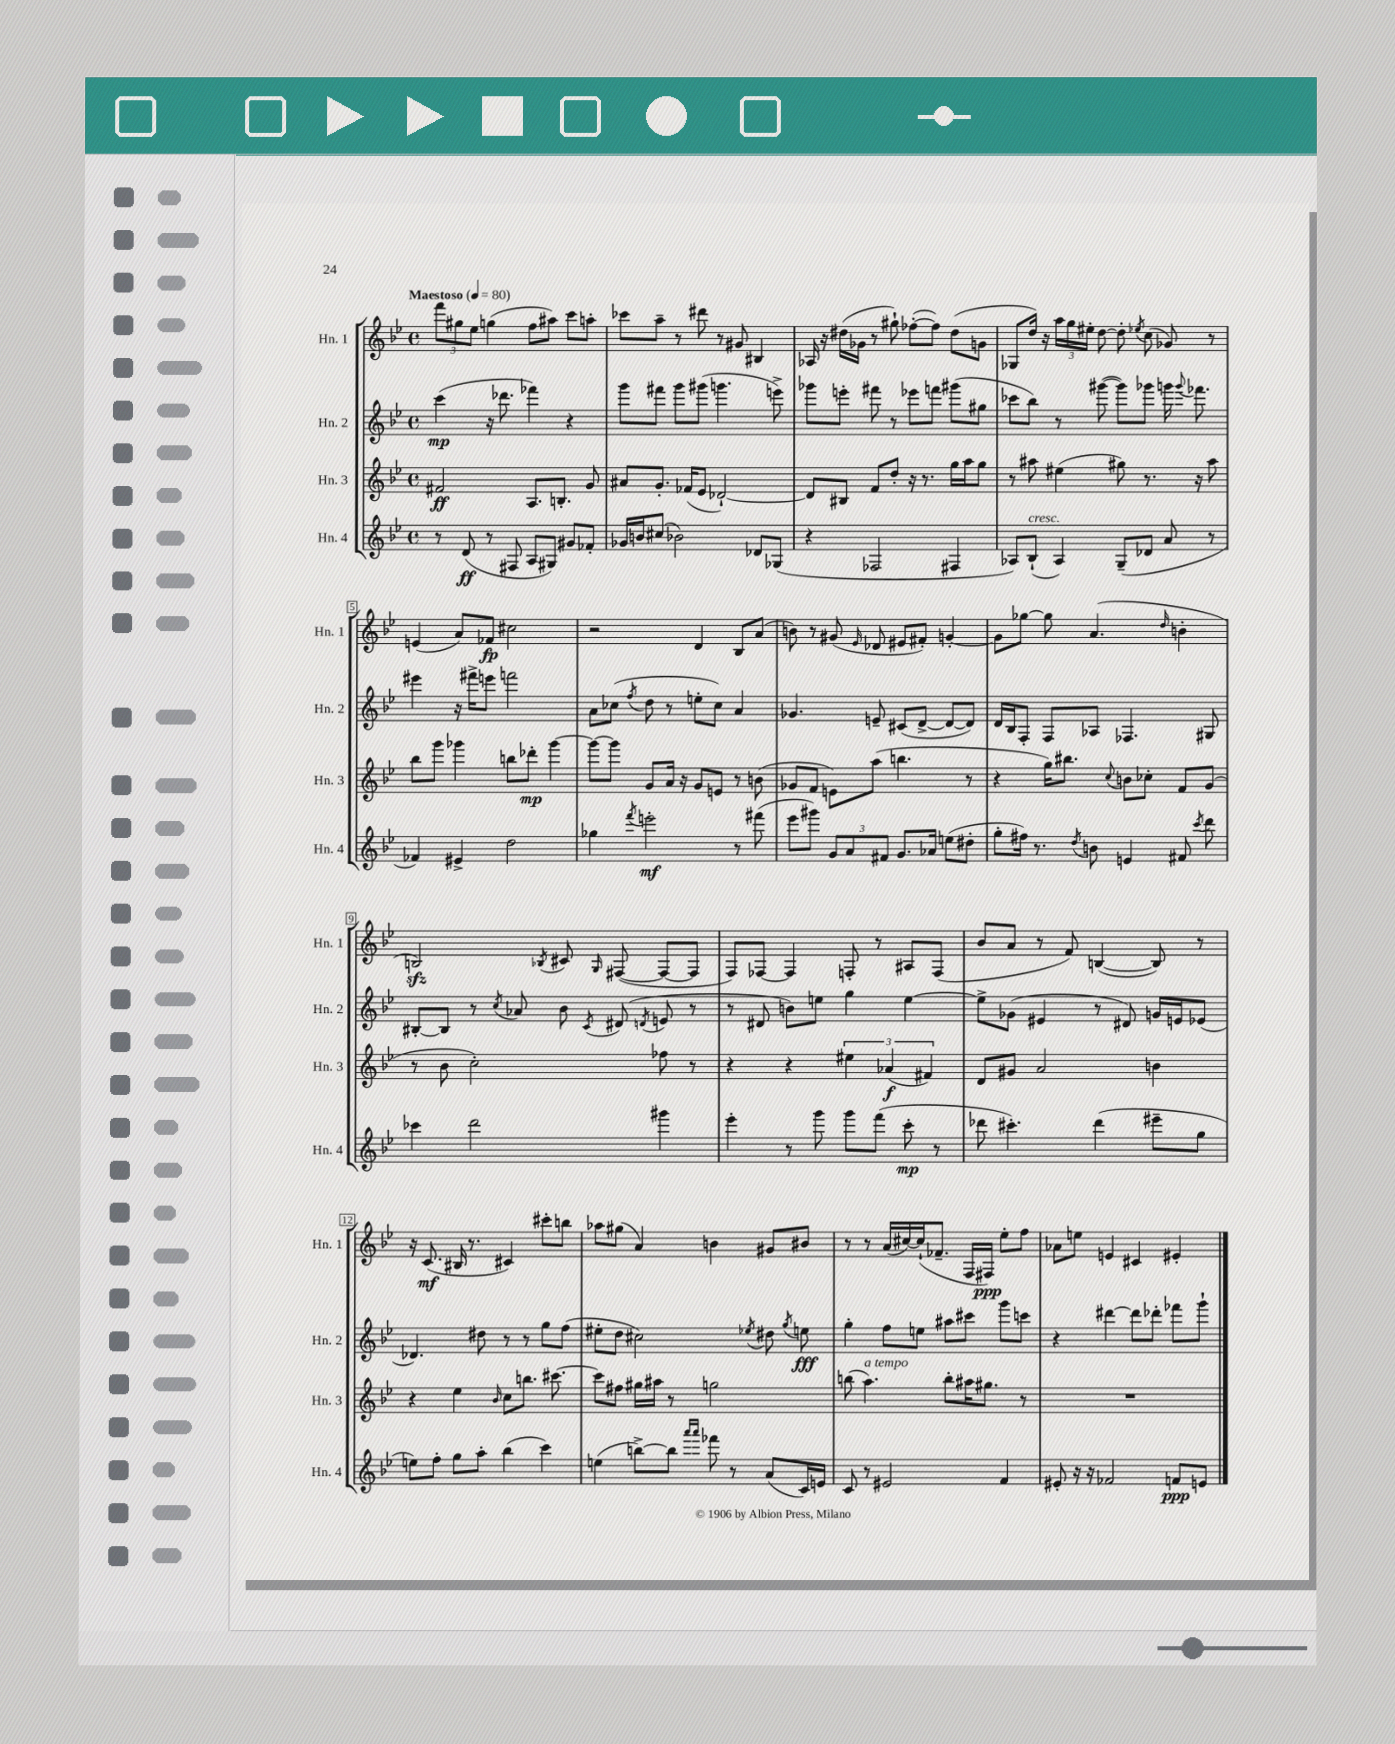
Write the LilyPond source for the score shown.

<<
\new StaffGroup <<
\new Staff = "s0" \with { instrumentName = "Hn. 1" shortInstrumentName = "Hn. 1" } {
    \clef treble \key bes \major \defaultTimeSignature \time 4/4 \tempo "Maestoso" 4 = 80
    \autoBeamOff \tuplet 3/2 { f'''8[ gis''8 ees''8] } g''4( f''8[ ais''8]) c'''8[ a''8]-. |
    ces'''8[ a''8]-- r8 dis'''8 r8 gis'8 bis4 |
    aes16 r16 dis''16[( ges'16] r8 gis''8-!) fes''8[~-.( fes''8]) dis''8[( g'8] |
    ges8[ d''16]) r16 \tuplet 3/2 { a''16[ g''16 eis''16]-. } d''8~ d''8-. \acciaccatura { ees''8 } c''8( ges'8) r8 |
    e'4( a'8[) fes'8]\fp cis''2 |
    r2 d'4 bes8[ a'8]( |
    b'8) r8 gis'8( \grace { ees'16 } des'8 eis'8[ fis'8]-.) g'4~-. |
    g'8[ ges''8]~ ges''8 a'4.( \grace { d''16 } b'4-. |
    b2\sfz) \acciaccatura { bes8 } cis'8 \grace { g16 } fis8~( fis8[~ fis8] |
    f8[) fes8]~ fes4 f8-. r8 ais8[ f8]( |
    bes'8[ a'8] r8 f'8) b4~( b8) r8 |
    r16 c'8.\mf( bis16 r8. cis'4) cis'''8[-. b''8] |
    aes''8[ gis''8]( a'4) b'4 gis'8[ bis'8] |
    r8 r8 a'16[( cis''16~) cis''16-!( fes'8.]-- f16[ fis16]\ppp) ees''8[-. f''8] |
    aes'8[ e''8] e'4 cis'4 eis'4-. \bar "|." |
}
\new Staff = "s1" \with { instrumentName = "Hn. 2" shortInstrumentName = "Hn. 2" } {
    \clef treble \key bes \major \defaultTimeSignature \time 4/4
    \autoBeamOff c'''4\mp( r16 des'''8. fes'''4) r4 |
    g'''8[ fis'''8] g'''8[ gis'''8]( g'''4. e'''8->) |
    ges'''8[ e'''8]-. fis'''8 r8 ees'''8[ f'''8] gis'''8[( gis''8] |
    ces'''8[ bes''8]) r8 gis'''8~( gis'''8[) ges'''8] g'''16 \appoggiatura { g'''8 } fes'''8. |
    eis'''4 r16 fis'''16[-> e'''8] f'''2 |
    a'8[ ces''8]( \acciaccatura { f''8 } d''8 r8 e''8[-. ces''8]) a'4 |
    ges'4. e'8-- cis'8[( d'8]~-> d'8[~ d'8]) |
    d'16[ bes16 f8]-. f8[ aes8] fes4. gis8 |
    bis8[~-. bis8] r8 \acciaccatura { c''8 } aes'8 bes'8 \acciaccatura { c'8 } dis'8( \acciaccatura { d'8 } e'8 r8 |
    r8 dis'8 b'8[) e''8] g''4 e''4~ |
    e''8[-> ges'8]( eis'4 r8 dis'8) g'16[ e'16 ees'8]( |
    des'4.) dis''8 r8 r8 g''8[ f''8]( |
    eis''8[-. d''8] cis''2) \acciaccatura { ees''8 } dis''8 \acciaccatura { g''8 } e''8\fff |
    g''4-. f''8[ e''8] ais''8[ cis'''8] g'''8[ c'''8] |
    r4 dis'''4~ dis'''8[ des'''8]-. fes'''8[ g'''8]-! \bar "|." |
}
\new Staff = "s2" \with { instrumentName = "Hn. 3" shortInstrumentName = "Hn. 3" } {
    \clef treble \key bes \major \defaultTimeSignature \time 4/4
    \autoBeamOff fis'2\ff a8.[ b8.]-. g'8 |
    ais'8[ g'8.]-. fes'16[( ees'8] des'2~-!) |
    des'8[ bis8] f'8[ d''8]-. r16 r8. g''16[ a''16 g''8] |
    r8 ais''8 eis''4( gis''8) r8. r16 ais''8 |
    bes''8[ g'''8] ges'''4 b''8[ des'''8]-.\mp ges'''4~ |
    ges'''8[~ ges'''8] g'8[ a'16] r16 g'8[ e'8] r8 b'8( |
    ges'8[ f'8] e'8[) a''8]( b''4. r8 |
    r4 g''16[) bis''8.] \appoggiatura { c''8 } b'8[ ces''8]-. f'8[ g'8]( |
    r8 bes'8 c''2-.) fes''8 r8 |
    r4 r4 \tuplet 3/2 { eis''4 aes'4\f( fis'4) } |
    d'8[ gis'8] a'2 b'4 |
    r4 ees''4 \grace { bes'16 } c''8[ b''8.] cis'''8.~ |
    cis'''8[ fis''8] gis''16[ ais''16] r8 g''2 |
    b''8( a''4.^\markup { \italic "a tempo" }) b''8[-. ais''16 gis''8.] r8 |
    R1 \bar "|." |
}
\new Staff = "s3" \with { instrumentName = "Hn. 4" shortInstrumentName = "Hn. 4" } {
    \clef treble \key bes \major \defaultTimeSignature \time 4/4
    \autoBeamOff r8 d'8\ff( r8 fis8 a8[ gis8]) gis'8[ fes'8]-. |
    ges'16[ b'16 cis''8]( bes'2) des'8[ ges8]( |
    r4 fes2 fis4 |
    aes8[) bes8]-!^\markup { \italic "cresc." }( aes4) g8[--( des'8] a'8 r8 |
    fes'4) eis'4-> d''2 |
    ges''4 \acciaccatura { f'''8 } e'''2-.\mf r8 fis'''8( |
    ees'''8[ gis'''8]) \tuplet 3/2 { g'8[ a'8 fis'8] } g'8.[ aes'16] e''8[( dis''8]-. |
    g''8[-. fis''16]) r8. \acciaccatura { d''8 } b'8 e'4 fis'8 \acciaccatura { c'''8 } d'''8 |
    ces'''4 d'''2 gis'''4 |
    ees'''4-. r8 g'''8 g'''8[ f'''8]( c'''8-.\mp r8 |
    des'''8 cis'''4.-.) des'''4( eis'''8[-- g''8] |
    e''8[) f''8]-. g''8[ a''8]-. bes''4( c'''4) |
    e''4( b''8[~->) b''8] \grace { a'''16[ a'''16] } fes'''8 r8 a'8[( c'16) e'16] |
    c'8 r8 eis'2 f'4 |
    eis'8-. r16 r16 fes'2 f'8[\ppp e'8] \bar "|." |
}
>>
>>
\layout { \context { \Score \override BarNumber.stencil = #(make-stencil-boxer 0.1 0.3 ly:text-interface::print) } }
